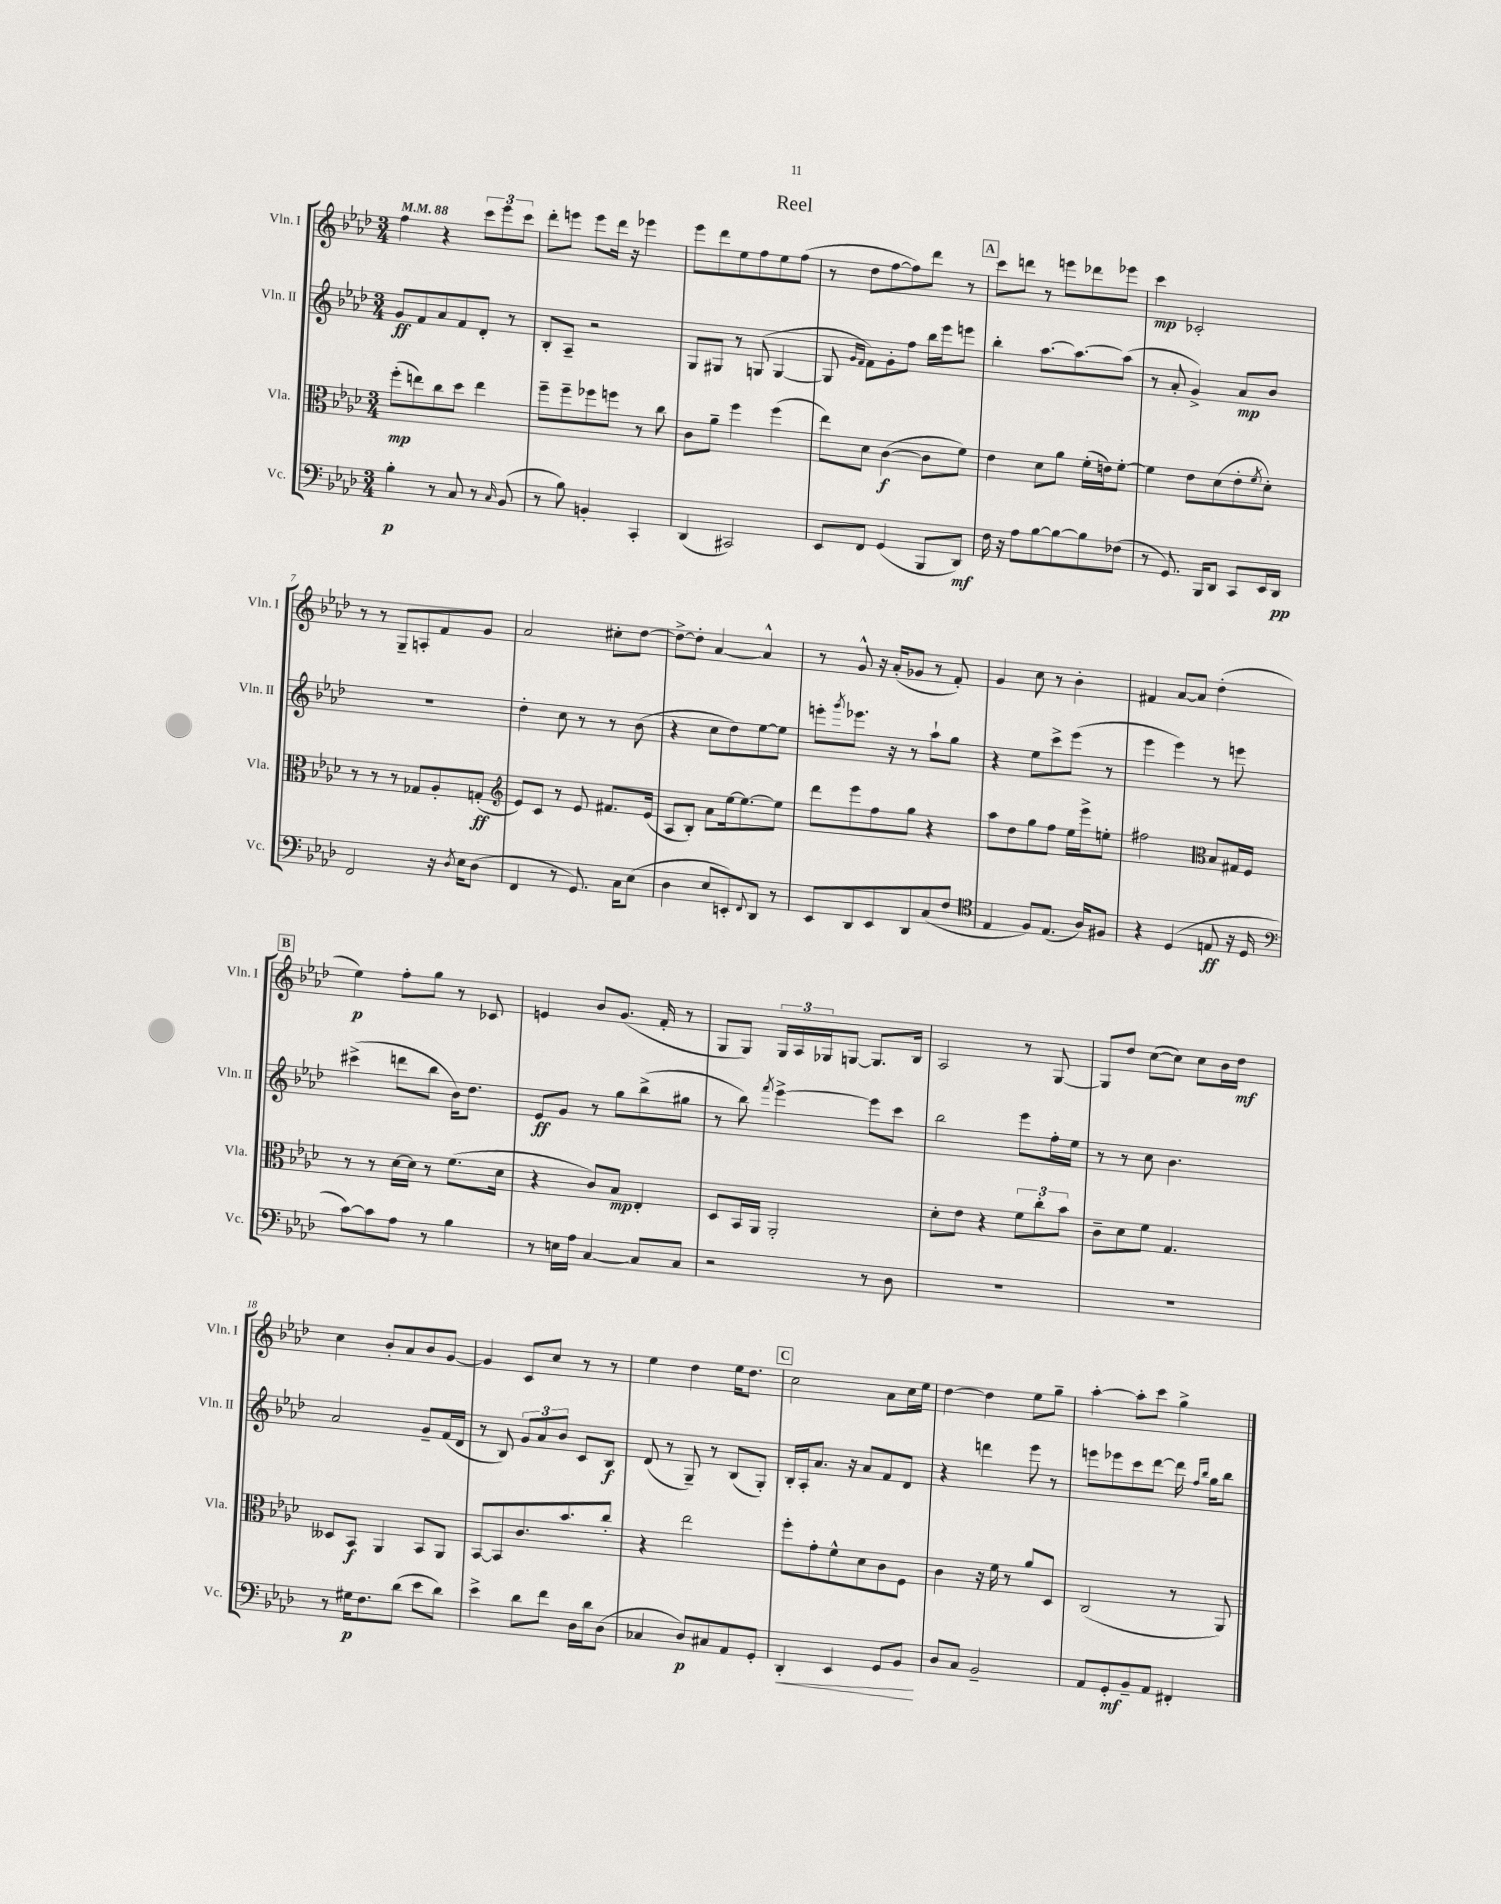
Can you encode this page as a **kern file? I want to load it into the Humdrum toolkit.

**kern	**kern	**kern	**kern
*staff4	*staff3	*staff2	*staff1
*clefF4	*clefC3	*clefG2	*clefG2
*k[b-e-a-d-]	*k[b-e-a-d-]	*k[b-e-a-d-]	*k[b-e-a-d-]
*M3/4	*M3/4	*M3/4	*M3/4
*MM88	*MM88	*MM88	*MM88
4B-'	(8ff'	8g	4ff
.	8ee)	8f	.
8r	8cc	8a-	4r
8C	8dd-	8f	.
8r	4ee	8d-'	12ccc
.	.	.	12eee-
16qqC	.	.	.
(8BB-	.	8r	.
.	.	.	12ccc
=	=	=	=
8r	8ff~	8B-'	8ddd-'
8B-)	8ff~	8A-~	8eee
4BB'	8ff-	2r	8eee
.	8ff	.	16ddd-
.	.	.	16r
4CC'	8r	.	4eee-
.	8cc	.	.
=	=	=	=
(4DD-	8c	8G	8eee-
.	8a-~	8G#	8ddd-
2CC#)	4ff	8r	8ee-
.	.	(8G	8ff
.	(4ff	[4G	8ee-
.	.	.	(8ff
=	=	=	=
8EE-	8ee-)	8G]	8r
.	.	16qqg	.
.	.	16qqf	.
8FF	8d-	8f)	8dd-
(4GG	([4c	8g'	[8ff
.	.	8ff	8ff])
8BBB-	8c]	16bb-	8ddd-
.	.	16eee-	.
8DD-)	8f)	8eee	8r
=	=	=	=
16F	4e-	4bb-'	8ccc
16r	.	.	.
8A-	.	.	8ddd
[8B-	8d-	[8.aa-	8r
8B-_	8a-	.	8eee
.	.	8.aa-_	.
8B-]	(16f'	.	8ddd-
.	16e)	.	.
(8F-	[8f'	(8aa-]	8eee-
=	=	=	=
8r	4f]	8r	4ccc
8.GG)	.	8a-'	.
.	8e-	4g^)	2c-'
16BBB-	.	.	.
8DD-	(8d-	.	.
8CC	8e-'	8a-	.
.	8qf	.	.
16EE-	8d-')	8b-	.
16DD-	.	.	.
=	=	=	=
2FF	8r	2.r	8r
.	8r	.	8r
.	8r	.	8G~
.	8G-	.	8A'
16r	8A-'	.	8f
8qD-	.	.	.
16E-	.	.	.
(8D-	(8G'	.	8g
=	=	=	=
*	*clefG2	*	*
4FF	8e-)	4dd-'	2a-
.	8c	.	.
8r	8r	8cc	.
8.GG)	8e-	8r	.
.	8.f#	8r	8cc#'
16C	.	.	.
(8E-	.	(8b-	[8dd-
.	(16e-	.	.
=	=	=	=
4D-	8A-	4r	8dd-^_
.	8B-')	.	8dd-']
8E-	8a-	8cc	[4a-
8EE')	[16ee-	8dd-)	.
.	8.ee-_	.	.
8qqFF	.	.	.
8DD-	.	[8ee-	4a-^^]
8r	8ee-]	8ee-]	.
=	=	=	=
8EE-	8ddd-	8eee'	8r
.	.	8qggg	.
8DD-	8eee-	8.eee-	8g^^
8EE-	8ff	.	16r
.	.	16r	(16a-'
8DD-	8gg	8r	8g-
(8C	4r	8aa-`	8r
8F	.	8gg	8f')
=	=	=	=
*clefC4	*	*	*
4E-	8aa-	4r	4g
.	8dd-	.	.
8F)	8gg	8ee-	8cc
(8.E-	8ff	8ccc^	8r
.	16ee-	(8eee-	4b-'
16A-)	16eee-^	.	.
8F#	8ee'	8r	.
=	=	=	=
4r	2ff#	4eee-	4f#
(4D-	.	4eee-)	[8a-
.	.	.	8a-]
*	*clefC3	*	*
8E	8B-	8r	(4dd-'
16r	16G#	8eee	.
16D-	16F	.	.
=	=	=	=
*clefF4	*	*	*
[8c)	8r	(4ccc#^	4ee-)
8c]	8r	.	.
8A-	[16d-	8ddd	8ff'
.	16d-]	.	.
8r	8r	8bb-	8gg
4B-	(8.f	16b-)	8r
.	.	8.dd-	.
.	.	.	8c-
.	16d-	.	.
=	=	=	=
8r	4r	8e-	4e
16E	.	8g	.
16A-	.	.	.
[4C	8c)	8r	8b-
.	8B-	8gg	(8.g
8C]	4E-'	(8bb-^	.
.	.	.	16f'
8C	.	8gg#	8r
=	=	=	=
2r	8D-	8r	8G
.	16BB-	8bb-)	8G)
.	16AA-	.	.
.	.	8qfff	.
.	2AA-'	[4eee-^	24G
.	.	.	24A-
.	.	.	24G-
.	.	.	[8G
8r	.	8eee-]	8.G]
8D-	.	8ccc	.
.	.	.	16B-
=	=	=	=
2.r	8d-'	2bb-	2A-
.	8e-	.	.
.	4r	.	.
.	12f	8eee-	8r
.	12cc'	.	.
.	.	16ff'	[8G
.	12b-	.	.
.	.	16ee-	.
=	=	=	=
2.r	8c~	8r	8G]
.	8d-	8r	8dd-
.	8f	8cc	([8cc
.	4.G	4.b-	8cc])
.	.	.	8cc
.	.	.	16b-
.	.	.	16dd-
=	=	=	=
8r	8D--	2a-	4cc
16G#	8BB-	.	.
8.F	.	.	.
.	4AA-	.	8b-'
(8d-	.	.	8a-
8e-	8BB-	8g~	8b-
8d-)	8AA-	(16f	[8g
.	.	16d-	.
=	=	=	=
4e-^	[8BB-	8r	4g]
.	8BB-]	8B-)	.
8d-	8.c	12g	8c
.	.	12a-	.
8f	.	.	8cc
.	.	12b-	.
.	8.b-	.	.
16D-	.	8c	8r
16d-	.	.	.
(8D-	8cc'	8B-	8r
=	=	=	=
4C-	4r	(8d-	4ee-
.	.	8r	.
8D-)	2ee-	8G~)	4dd-
8C#	.	8r	.
8AA-	.	(8B-	16ee-
.	.	.	8.dd-
8GG'	.	8G')	.
=	=	=	=
4DD-'	8ff'	16B-'	2cc
.	.	16A-'	.
.	8g'	8.a-	.
4EE-	8f^^	.	.
.	.	16r	.
.	8d-	8a-	.
8GG	8c	8f	8a-
8BB-	8F	8d-	16cc
.	.	.	16ee-
=	=	=	=
8D-	4c	4r	[4dd-
8C	.	.	.
2BB-~	16r	4ddd	4dd-]
.	16f	.	.
.	8r	.	.
.	8a-	8eee-	8ee-
.	8D-	8r	8gg~
=	=	=	=
8AA-	(2C	8eee	[4aa-'
8GG'	.	8eee-	.
8BB-~	.	8ccc	8aa-']
8AA-	.	[8ddd-	8ccc
4FF#'	8r	16ddd-]	4gg^
.	.	16qqff	.
.	.	16qqbb-	.
.	.	16gg	.
.	8AA-)	8bb-	.
==	==	==	==
*-	*-	*-	*-
